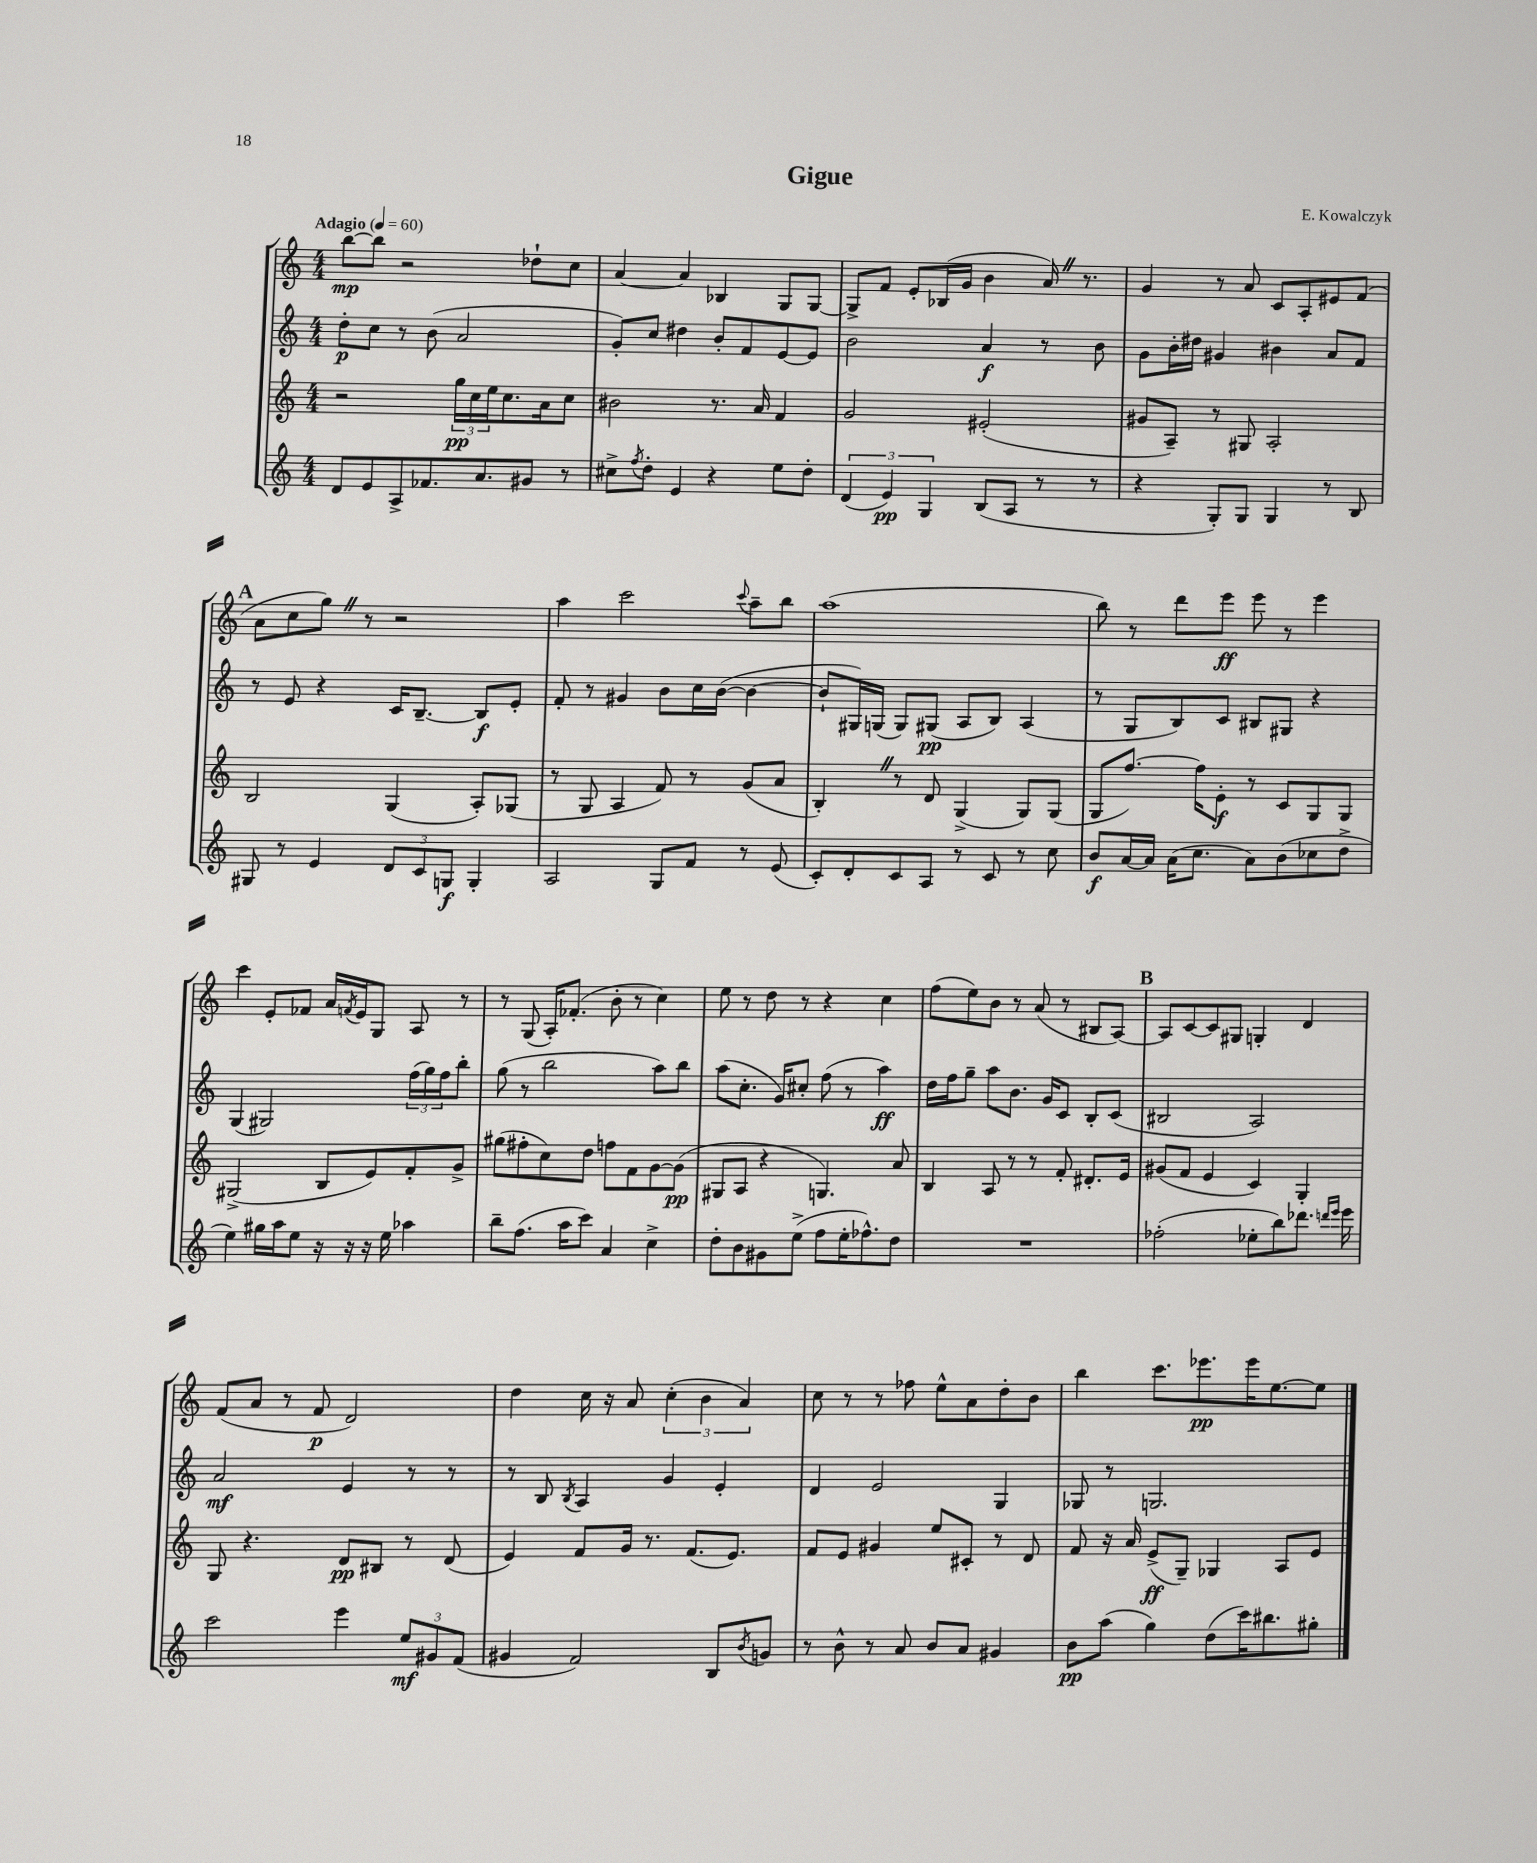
\header { title = "Gigue" composer = "E. Kowalczyk" }
<<
\new StaffGroup <<
\new Staff = "s0" {
    \clef treble \key c \major \numericTimeSignature \time 4/4 \tempo "Adagio" 4 = 60
    b''8~\mp b''8 r2 des''8-! c''8 |
    a'4~ a'4 bes4 g8 g8~ |
    g8-> f'8 e'8-. bes16( g'16 b'4 a'16) \once \override BreathingSign.text = \markup { \musicglyph "scripts.caesura.straight" } \breathe r8. |
    g'4 r8 a'8 c'8 a8-. eis'8 f'8( |
    \mark \markup { \bold "A" } a'8 c''8 g''8) \once \override BreathingSign.text = \markup { \musicglyph "scripts.caesura.straight" } \breathe r8 r2 |
    a''4 c'''2 \appoggiatura { c'''8 } a''8-- b''8 |
    a''1( |
    b''8) r8 d'''8 e'''8\ff e'''8 r8 e'''4 |
    c'''4 e'8-. fes'8 a'16 \acciaccatura { f'8 } e'16 g8 a8 r8 |
    r8 g8( a16-.) fes'8.-.( b'8-. r8 c''4) |
    e''8 r8 d''8 r8 r4 c''4 |
    f''8( e''8) b'8 r8 a'8( r8 bis8 a8~) |
    \mark \markup { \bold "B" } a8 c'8~ c'8 gis8 g4-. d'4 |
    f'8( a'8 r8 f'8\p d'2) |
    d''4 c''16 r16 a'8 \tuplet 3/2 { c''4-.( b'4 a'4) } |
    c''8 r8 r8 fes''8 e''8-^ a'8 d''8-. b'8 |
    b''4 c'''8. ees'''8.\pp ees'''16 e''8.~ e''8 \bar "|." |
}
\new Staff = "s1" {
    \clef treble \key c \major \numericTimeSignature \time 4/4
    d''8-.\p c''8 r8 b'8( a'2 |
    g'8-.) c''8 dis''4 b'8-. f'8 e'8~ e'8 |
    b'2 a'4\f r8 b'8 |
    g'8 b'16-. dis''16 gis'4 bis'4 a'8 f'8 |
    \mark \markup { \bold "A" } r8 e'8 r4 c'16 b8.~-- b8\f e'8-. |
    f'8-. r8 gis'4 b'8 c''16 b'16~( b'4~ |
    b'8-! gis16) g16( g8) gis8\pp( a8 b8) a4( |
    r8 g8 b8) c'8 bis8 gis8 r4 |
    g4( gis2) \tuplet 3/2 { f''16( g''16) f''16 } b''8-. |
    g''8( r8 b''2 a''8) b''8 |
    a''8( c''8.-. g'16) cis''8-. f''8( r8 a''4\ff) |
    d''16 f''16 g''8-- a''8 b'8. g'16 c'8 b8-. c'8( |
    \mark \markup { \bold "B" } bis2 a2) |
    a'2\mf e'4 r8 r8 |
    r8 b8 \acciaccatura { b8 } a4 g'4 e'4-. |
    d'4 e'2 g4 |
    ges8 r8 g2. \bar "|." |
}
\new Staff = "s2" {
    \clef treble \key c \major \numericTimeSignature \time 4/4
    r2 \tuplet 3/2 { g''16\pp c''16 e''16 } c''8. a'16 c''8 |
    bis'2 r8. a'16 f'4 |
    g'2 eis'2-.( |
    gis'8 a8--) r8 gis8 a2-. |
    \mark \markup { \bold "A" } b2 g4( a8-.) ges8( |
    r8 g8 a4 f'8) r8 g'8( a'8 |
    b4-.) \once \override BreathingSign.text = \markup { \musicglyph "scripts.caesura.straight" } \breathe r8 d'8 g4->( g8) g8( |
    g8 f''8.~) f''16 e'8-.\f r8 c'8 g8 g8 |
    gis2->( b8 e'8) f'8-. g'8-> |
    gis''8( fis''8-. c''8) d''8 f''8 f'8 g'8~ g'8\pp( |
    gis8 a8 r4 g4.) a'8 |
    b4 a8 r8 r8 f'8-. dis'8.-. e'16 |
    \mark \markup { \bold "B" } gis'8( f'8 e'4 c'4) g4-. |
    g8 r4. d'8\pp bis8 r8 d'8( |
    e'4) f'8 g'16 r8. f'8.( e'8.) |
    f'8 e'8 gis'4 e''8 cis'8-. r8 d'8 |
    f'8 r16 a'16 e'8->\ff( g8--) ges4 a8 e'8 \bar "|." |
}
\new Staff = "s3" {
    \clef treble \key c \major \numericTimeSignature \time 4/4
    d'8 e'8 a8-> fes'8. a'8. gis'8 r8 |
    cis''8-> \acciaccatura { f''8 } d''8-. e'4 r4 e''8 d''8-. |
    \tuplet 3/2 { d'4( e'4\pp) g4 } b8( a8 r8 r8 |
    r4 g8-.) g8 g4 r8 b8 |
    \mark \markup { \bold "A" } gis8 r8 e'4 \tuplet 3/2 { d'8 c'8 g8\f } g4-. |
    a2 g8 f'8 r8 e'8( |
    c'8-.) d'8-. c'8 a8 r8 c'8 r8 c''8 |
    b'8\f a'16~ a'16 a'16( c''8. a'8) b'8( ces''8 d''8-> |
    e''4) gis''16 a''16 e''8 r16 r16 r16 e''16 aes''4 |
    b''8-- f''8.( a''16 c'''8) a'4 c''4-> |
    d''8-. b'8 gis'8 e''8->( f''8 e''16-. fes''8.-^) d''8 |
    R1 |
    \mark \markup { \bold "B" } fes''2-.( ees''8-. b''8) des'''8. \grace { d'''16 e'''16 } e'''16 |
    c'''2 e'''4 \tuplet 3/2 { e''8\mf gis'8 f'8( } |
    gis'4 f'2) b8 \acciaccatura { b'8 } g'8 |
    r8 b'8-^ r8 a'8 b'8 a'8 gis'4 |
    b'8\pp a''8( g''4) d''8( c'''16) bis''8. gis''8-. \bar "|." |
}
>>
>>
\layout { \context { \Score \remove "Bar_number_engraver" } }
